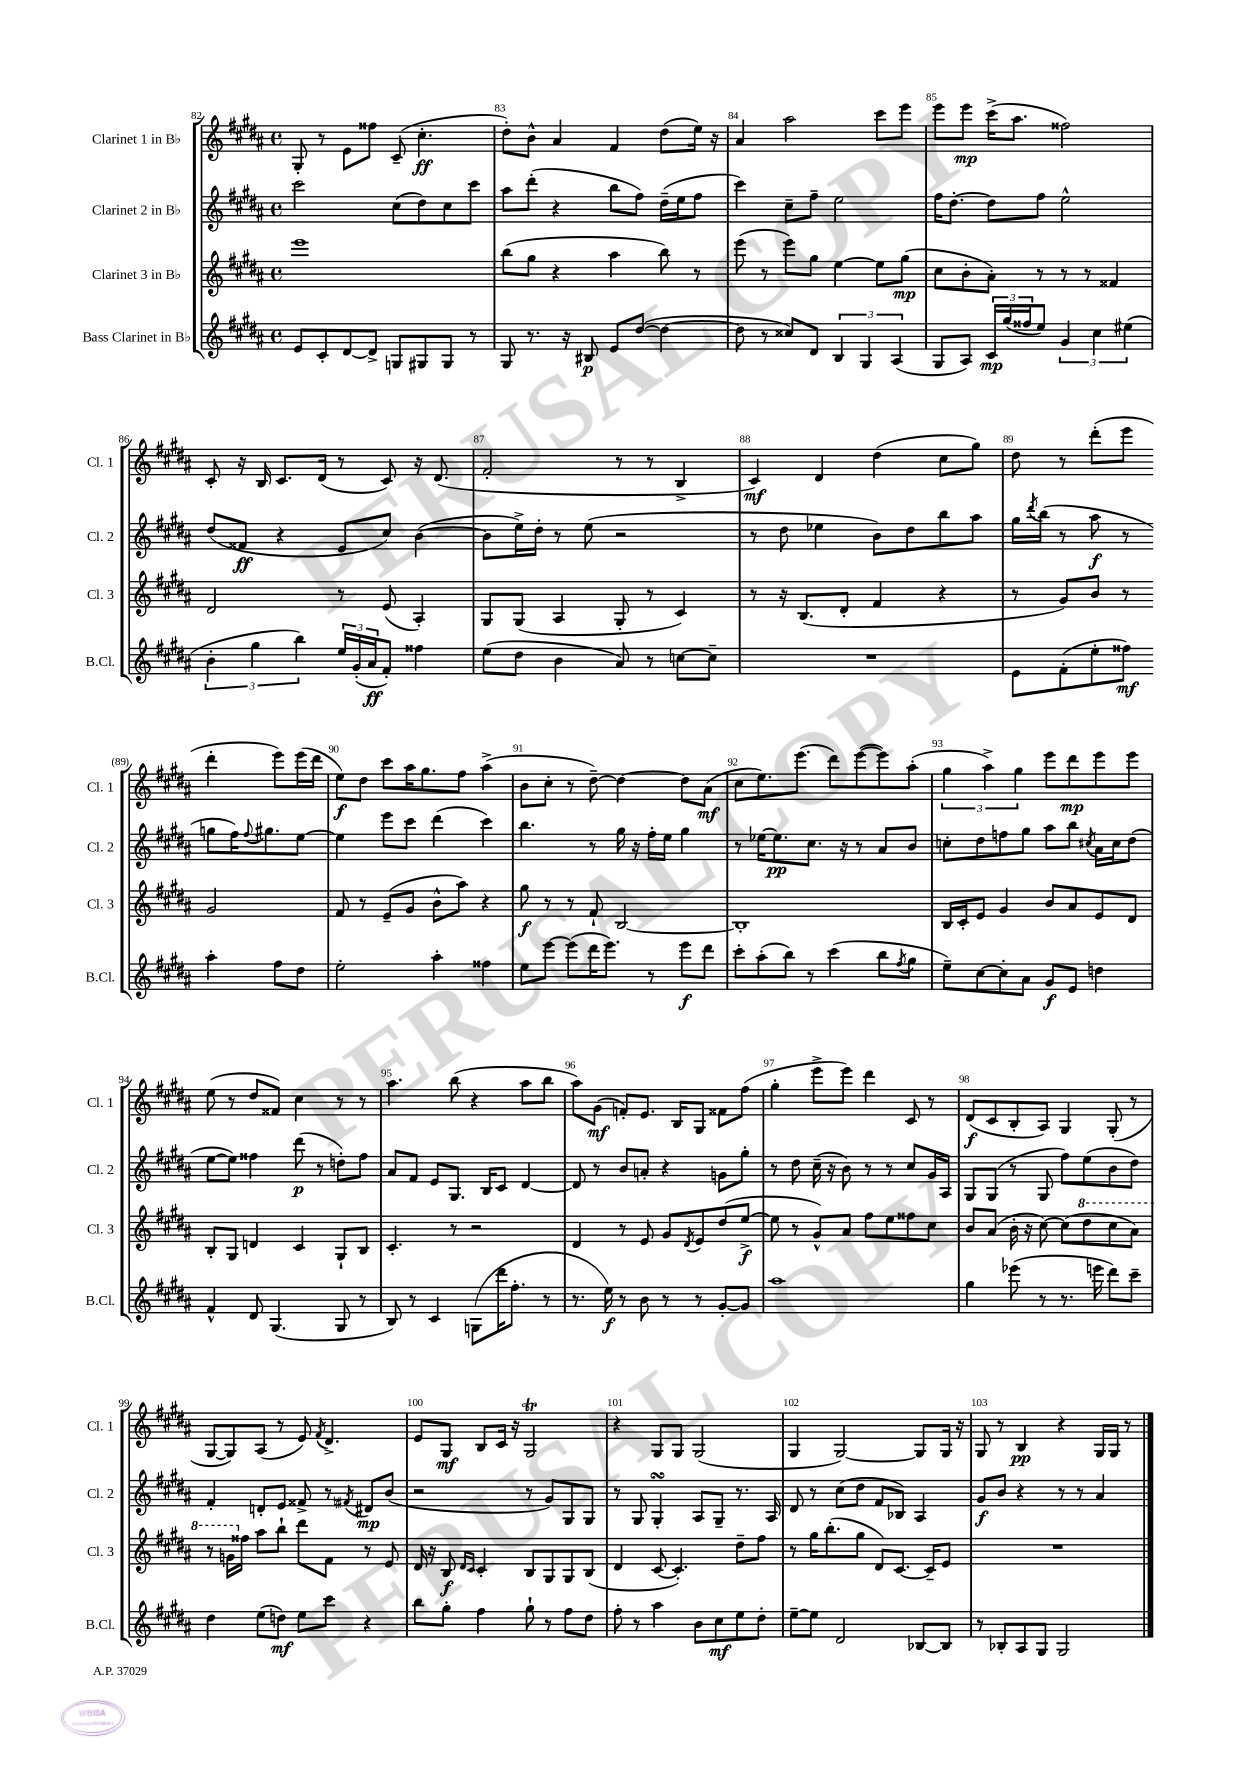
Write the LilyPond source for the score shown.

<<
\new StaffGroup <<
\new Staff = "s0" \with { instrumentName = "Clarinet 1 in Bb" shortInstrumentName = "Cl. 1" } {
    \clef treble \key b \major \defaultTimeSignature \time 4/4
    gis8-. r8 e'8 fisis''8 cis'8--( cis''4.-.\ff |
    dis''8-.) b'8-^ ais'4 fis'4 dis''8( e''16) r16 |
    ais'4 ais''2 cis'''8 e'''8 |
    e'''8 e'''8\mp cis'''16->( ais''8. fisis''2) |
    cis'8-. r16 b16 cis'8. dis'16( r8 cis'8) r16 dis'8.( |
    fis'2-. r8 r8 b4-> |
    cis'4\mf) dis'4 dis''4( cis''8 gis''8) |
    dis''8 r8 dis'''8-.( e'''8 dis'''4-. e'''8) e'''16( dis'''16 |
    e''8\f) dis''8 cis'''8 ais''16 gis''8. fis''8 ais''4->( |
    b'8 cis''8-. r8 dis''8~--) dis''4~ dis''8 ais'8\mf( |
    cis''8 e''8.) e'''8.( dis'''8) e'''8~( e'''8) ais''8-.( |
    \tuplet 3/2 { gis''4 ais''4->) gis''4 } e'''8 dis'''8\mp e'''8 e'''8 |
    e''8( r8 dis''8 fisis'8) cis''4 r8 r8 |
    ais''4. b''8( r4 ais''8 b''8 |
    ais''8) gis'8\mf( f'8-.) e'8. b16 gis8 fisis'8 fis''8( |
    gis''4-. e'''8-> e'''8) dis'''4 cis'8 r8 |
    dis'8\f( cis'8 b8-. ais8) gis4 gis8-.( r8 |
    gis8~ gis8) ais8( r8 e'8) \acciaccatura { fis'8 } dis'4.-> |
    e'8 gis8\mf b8 cis'16 r16 gis2\trill |
    r4 gis8 gis8 gis2( |
    gis4 gis2~) gis8 gis16 r16 |
    gis8 r8 b4\pp r4 gis16 gis16 r8 \bar "|." |
}
\new Staff = "s1" \with { instrumentName = "Clarinet 2 in Bb" shortInstrumentName = "Cl. 2" } {
    \clef treble \key b \major \defaultTimeSignature \time 4/4
    cis'''2 cis''8( dis''8) cis''8 cis'''8 |
    ais''8 dis'''8-.( r4 b''8 fis''8) dis''16--( e''16 fis''8 |
    cis'''4) cis''8-- fis''8-- e''2 |
    fis''16 dis''8.~-. dis''8 fis''8 e''2-^ |
    dis''8( fisis'8\ff r4 e'8 cis''8) b'4~( |
    b'8 e''16->) dis''16-. r8 e''8( r2 |
    r8 dis''8 ees''4 b'8) dis''8 b''8 ais''8 |
    gis''16 \acciaccatura { dis'''8 } b''16( r8 ais''8\f r8 g''8 fis''16) \appoggiatura { fis''8 } gis''8. e''8~ |
    e''4 e'''8 cis'''8 dis'''4( cis'''4) |
    b''4. r8 gis''16 r16 fis''16-. e''16 gis''4 |
    r8 ees''16~ ees''8.\pp cis''8. r16 r8 ais'8 b'8 |
    c''8-. dis''8 f''8 gis''8 ais''8 b''8 \acciaccatura { cis''8 } ais'16 cis''16 dis''8( |
    e''8~ e''8) fisis''4 dis'''8\p( r8 d''8-.) fisis''8 |
    ais'8 fis'8 e'8 gis8. b16 cis'8 dis'4~ |
    dis'8 r8 b'8 a'8-. r4 g'8 gis''8-. |
    r8 dis''8 cis''16--( r16 b'8) r8 r8 cis''8 gis'16 ais16 |
    gis8 gis8( r8 gis8 fis''8) e''8( b'8 dis''8) |
    fis'4-. d'8-. e'8 fisis'8-> r8 \acciaccatura { fis'8 } dis'8\mp b'8( |
    r2 r8 gis'8) gis8 gis8 |
    r8 gis8 gis4-.\turn ais8 gis8-- r8. ais16 |
    dis'8 r8 cis''8( dis''8 fis'8 bes8) ais4 |
    gis'8\f b'8 r4 r8 r8 ais'4 \bar "|." |
}
\new Staff = "s2" \with { instrumentName = "Clarinet 3 in Bb" shortInstrumentName = "Cl. 3" } {
    \clef treble \key b \major \defaultTimeSignature \time 4/4
    e'''1 |
    b''8( gis''8 r4 ais''4 b''8) r8 |
    e'''8( r8 e'''8) gis''8 e''4~ e''8 gis''8\mp( |
    cis''8 b'8-. ais'8-.) r8 r8 r8 fisis'4 |
    dis'2 r8 e'8( ais4-.) |
    gis8 gis8( ais4 gis8-. r8 cis'4) |
    r8 r16 b8.( dis'8-. fis'4 r4 |
    r8 gis'8) b'8 r8 gis'2 |
    fis'8 r8 e'8--( gis'8 b'8-^ ais''8) r4 |
    gis''8\f r8 r8 fis'8-! b2~ |
    b1-. |
    b16 cis'16-. e'8 gis'4 b'8 ais'8 e'8 dis'8 |
    b8-. gis8 d'4 cis'4 gis8-! b8 |
    cis'4.-. r8 r2 |
    dis'4 r8 e'8 gis'8 \acciaccatura { dis'8 } e'8 dis''8( e''8~->\f |
    e''8 r8 gis'8-^) ais'8 fis''8 e''8 fisis''8 cis''8 |
    b'8 ais'8( b'16-. r16 cis''8~) cis''8( \ottava #1 dis'''8 cis'''8 ais''8) |
    r8 g''16 \ottava #0 fisis''16 ais''8 b''8-! dis'''8 fis'8 r8 e'8 |
    dis'16 r16 b8\f \grace { dis'16 cis'16 } cis'4-. b8 gis8 gis8 b8( |
    dis'4 cis'8~ cis'4.-.) dis''8-- fis''8 |
    r8 gis''16 b''8.-.( gis''8 dis'8) cis'8.~ cis'16-- e'8 |
    R1 \bar "|." |
}
\new Staff = "s3" \with { instrumentName = "Bass Clarinet in Bb" shortInstrumentName = "B.Cl." } {
    \clef treble \key b \major \defaultTimeSignature \time 4/4
    e'8 cis'8-. dis'8~ dis'8-> g8 gis8 gis8 r8 |
    gis8 r8. r16 bis8\p e'8 dis''8~( dis''4~ |
    dis''8 r8 cisis''8) dis'8 \tuplet 3/2 { b4 gis4 ais4( } |
    gis8 ais8) \tuplet 3/2 { cis'16\mp gis''16( fisis''16 } e''8) \tuplet 3/2 { gis'4 cis''4 eis''4( } |
    \tuplet 3/2 { b'4-. gis''4 b''4) } \tuplet 3/2 { e''16 gis'16-.( ais'16\ff } fis'8-.) fisis''4 |
    e''8( dis''8 b'4 ais'8) r8 c''8~ c''8-- |
    R1 |
    e'8 fis'8-.( e''8-. fisis''8\mf) ais''4-. fisis''8 dis''8 |
    e''2-. ais''4-. fisis''4 |
    e''8 e'''8~ e'''8( dis'''16 e'''8.) r8 e'''8\f dis'''8 |
    cis'''8-. ais''8-.( b''8) r8 cis'''4( b''8 \acciaccatura { fis''8 } gis''8 |
    e''8--) cis''8~ cis''8-. ais'8 gis'8\f e'8 d''4 |
    fis'4-^ dis'8 gis4.( gis8 r8 |
    b8) r8 cis'4 g8( dis'''16 fis''8.-. r8 |
    r8. e''16\f) r8 b'8 r8 r8 gis'8~-. gis'8 |
    ais''1 |
    gis''4 ees'''8( r8 r8. e'''16 dis'''8) cis'''8-- |
    dis''4 e''8( d''8\mf) e''8 cis'''8 r4 |
    b''8 gis''8-. fis''4 gis''8-! r8 fis''8 dis''8 |
    fis''8-. r8 ais''4 b'8 cis''8\mf e''8 dis''8-. |
    e''8~-- e''8 dis'2 bes8~ bes8 |
    r8 bes8-. ais8 gis8 gis2 \bar "|." |
}
>>
>>
\layout { \context { \Score currentBarNumber = #82 \override BarNumber.break-visibility = ##(#f #t #t) barNumberVisibility = #all-bar-numbers-visible } }
